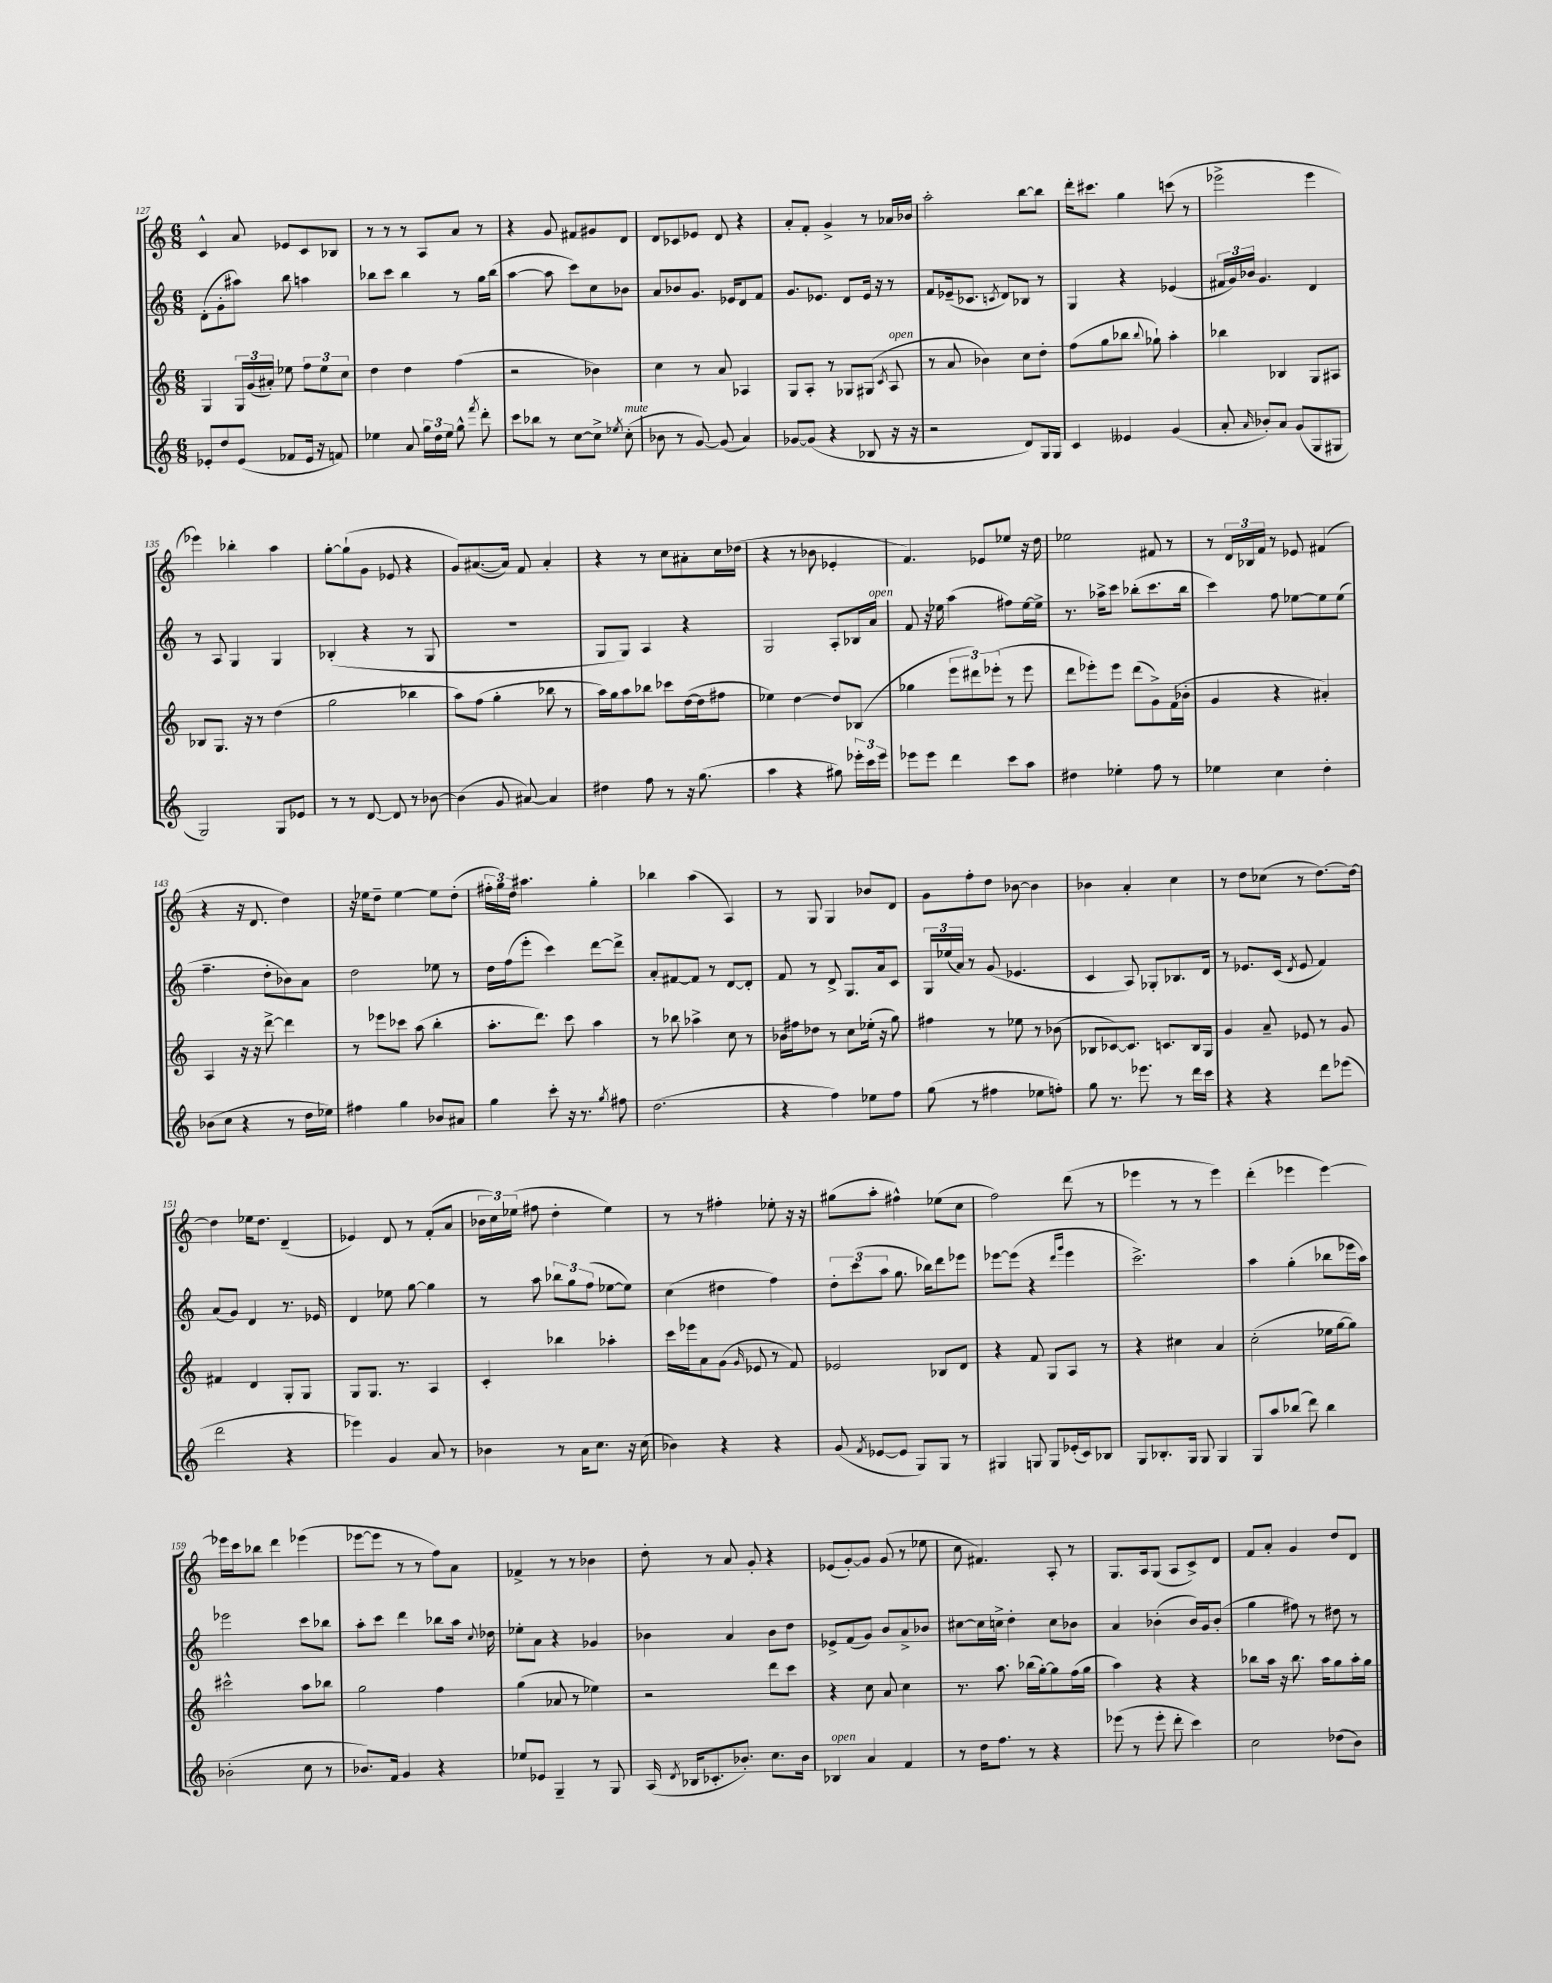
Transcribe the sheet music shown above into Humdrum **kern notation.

**kern	**kern	**kern	**kern
*part4	*part3	*part2	*part1
*staff4	*staff3	*staff2	*staff1
*clefG2	*clefG2	*clefG2	*clefG2
*k[]	*k[]	*k[]	*k[]
*M6/8	*M6/8	*M6/8	*M6/8
=127	=127	=127	=127
8e-X'/L	4G/	(8d'\L	4c^^/
8dd/	.	8g'\	.
(8e-/J	24G/LL	8aa#X\J)	8a/
.	(24g/	.	.
.	24a#X'/JJ)	.	.
8f-X/L	8ee-X\	8bb\	8e-X/L
16e-/Jk	12ff\L	4aan\	8c/
16r	.	.	.
.	12ee-\	.	.
8fn/)	.	.	8B-X/J
.	12cc\J	.	.
=128	=128	=128	=128
4ee-X\	4dd\	8bb-X\L	8r
.	.	8ccc\J	8r
8a/	4dd\	4bb-\	8r
24gg\LL	.	.	8A/L
24dd\	.	.	.
24ee-\JJ	.	.	.
8gg^^\	(4ff\	8r	8a/J
8qfff/	.	.	.
8ddd'\	.	16gg\LL	8r
.	.	(16bb-\JJ	.
=129	=129	=129	=129
8ccc\L	2r	[4aa\	4r
8bb-X\J	.	.	.
8r	.	8aa\]	8g/
[8cc\L	.	8ccc\L)	8f#X/L
8cc^\J]	4b-X\)	8cc\	8g#X/
8qee-X/	.	.	.
!LO:TX:a:i:t=mute	!	!	!
(8cc'\	.	8b-X\J	8d/J
=130	=130	=130	=130
8b-X\	4cc\	8a/L	8d/L
8r	.	8b-X/	8c-X/
[8g/)	8r	8.g/J	8e-X/J
(8g/]	8a/	.	8d/
.	.	16e-X/KL	.
4a/)	4A-X/	8d/	4r
.	.	8f/J	.
=131	=131	=131	=131
[8g-X/L	8G/L	8.g/L	8a'/L
(8g-/J]	8A'/J	.	8f'/J
.	.	8.e-X/J	.
4r	8r	.	4g^/
.	8G-X/L	8d/L	.
8B-X/	(8G#X/J	16e-/Jk	8r
.	.	16r	.
.	8qc/	.	.
!	!LO:TX:a:i:t=open	!	!
16r	8A/	8r	16a-X/LL
16r	.	.	16b-X/JJ
=132	=132	=132	=132
2r	8r	8f/L	2aa'\
.	8a/	(16e-X~/k	.
.	.	8.c-X/J	.
.	4b-X\)	.	.
.	.	8qcn/	.
.	.	8d/L)	.
8d/L)	8cc\L	8B-X/J	[8bb\L
16G/L	8dd'\J	8r	8bb\J]
16G/JJ	.	.	.
=133	=133	=133	=133
4c/	(8ff\L	4G/	16ddd'\KL
.	.	.	8.ccc#X\J
.	8gg\	.	.
4e--X/	8bb-X\J	4r	4gg\
.	8qqbb-/	.	.
.	8gg-X`\)	.	.
(4g/	4aa'\	(4e-X/	(8cccn\
.	.	.	8r
=134	=134	=134	=134
8a'/	4bb-X\	24f#X/LL	2eee-X^\
.	.	24g/)	.
.	.	24b-X/JJ	.
16qqa/	.	.	.
8b-X'/L)	.	4.g/	.
8a/J	4B-X/	.	.
(8g/L	.	.	.
8G/	8G/L	4d/	4eee-\
8G#X/J	8A#X/J	.	.
!!LO:LB:g=z
=135	=135	=135	=135
2G/)	8B-X/L	8r	4eee-X\)
.	8.G/J	8A/	.
.	.	4G/	4bb-X'\
.	16r	.	.
.	8r	.	.
8G/L	(4dd\	4G/	4aa\
8e-X/J	.	.	.
=136	=136	=136	=136
8r	2gg\	(4B-X'/	[8gg'\L
8r	.	.	(8gg`\]
[8d/	.	4r	8g\J
8d/]	.	.	8e-X/
8r	4bb-X\	8r	4r
[8b-X\	.	8G/	.
=137	=137	=137	=137
(4b-\]	8aa\L)	2.r	8g/L)
.	(8ff\J	.	([8.a#X/
8g/	4gg'\	.	.
.	.	.	16a#/Jk])
[8a#X/)	.	.	8f/
4a#/]	8bb-X\	.	4a#'/
.	8r	.	.
=138	=138	=138	=138
4dd#X\	16aa\LL)	8G/L	4r
.	16gg\J	.	.
.	8aa\	8G/J)	.
8ff\	8bb-X\J	4A/	8r
8r	8ccc-X\L	.	8cc\L
16r	([16dd\L	4r	8a#X'\
(8.gg\	16dd\J]	.	.
.	8ff#X\J	.	16cc\L
.	.	.	(16dd-X\JJ
=139	=139	=139	=139
4aa\	4ee-X\)	2G/	4r
4r	[4dd\	.	8r
.	.	.	8b-X\
8gg#X\)	8dd/L]	8A'/L	4e-X'/
24eee-X'\LL	(8B-X/J	16B-X/L	.
24ccc\	.	.	.
!	!	!LO:TX:a:i:t=open	!
.	.	16a/JJ	.
24eee-\JJ	.	.	.
=140	=140	=140	=140
8eee-X\L	4gg-X\	8f/	4.f/)
8eee-\J	.	16r	.
.	.	16ee-X\	.
4ddd\	12eee\L	(4aa\	.
.	12ddd#X\)	.	.
.	.	.	8e-X/L
.	(12eee-X'\J	.	.
8ccc\L	8r	8ff#X\L)	8ee-X/J
8aa\J	8eee-\	[16ee-\L	16r
.	.	16ee-^\JJ]	16dd\
=141	=141	=141	=141
4dd#X\	8ddd\L	8.r	2ee-X\
.	8eee-X'\)	.	.
.	.	16aa-X^\KL	.
4ee-X'\	8eee-\J	8ccc\J	.
.	(8ddd\L	(8bb-X'\L	.
8ff\	8g^\)	8.ccc\	8f#X/
8r	(16f\L	.	8r
.	16b-X'\JJ	16bb-\Jk	.
=142	=142	=142	=142
4ee-X\	4g/	4ccc\)	8r
.	.	.	24d/LL
.	.	.	24B-X/
.	.	.	24f/JJ
4cc\	4r	8ff\	8r
.	.	[8ee-X\L	8e-X/
4dd'\	4a#X'/)	8ee-\]	(4f#X/
.	.	(8ee-\J	.
!!LO:LB:g=z
=143	=143	=143	=143
(8b-X\L	4A/	4.ff~\	4r
8cc\J	.	.	.
4r	16r	.	16r
.	16r	.	8.d/
.	[8ddd^\	8dd'\L	.
8r	4ddd\]	8b-X\)	4dd\)
16dd\LL	.	8a\J	.
16ee-X\JJ)	.	.	.
=144	=144	=144	=144
4ff#X\	8r	2dd\	16r
.	.	.	16ee-X\KL
.	8eee-X\L	.	8dd~\J
4gg\	8ccc-X\J	.	[4ee-\
.	(8aa\	.	.
8b-X/L	4bb'\	8ee-X\	8ee-\L]
8a#X/J	.	8r	(8dd'\J
=145	=145	=145	=145
4gg\	8.aa'\L	16dd\LL	24ff#X'\LL
.	.	.	24gg\)
.	.	(16ff\J	.
.	.	.	24dd\JJ
.	.	8eee'\J	4.aa#X\
.	8.ddd\J)	.	.
8ccc'\	.	4ccc\)	.
16r	8ccc\	.	.
8.r	.	.	.
.	4aa\	[8ddd\L	4gg'\
8qgg/	.	.	.
8ff#X\	.	8ddd^\J]	.
=146	=146	=146	=146
(2.dd\	8r	8a'/L	4bb-X\
.	8bb-X\	[8f#X/	.
.	4aa-X^\	8f#/J]	(4aa\
.	.	8r	.
.	8cc\	[8d/L	4A/)
.	8r	8d'/J]	.
=147	=147	=147	=147
4r	16b-X\LL	8f/	8r
.	16ff#X\J	.	.
.	8dd-X\J	8r	8G/
4ff\)	8r	8d^/	4G/
.	8cc\L	8.G/L	.
8ee-X\L	(16ee-X'\Jk	.	8b-X/L
.	16r	16a/k	.
8ff\J	8gg\)	8c/J	8d/J
=148	=148	=148	=148
(8gg\	4ff#X\	24G/LL	8g\L
.	.	(24ee-X/	.
.	.	24a/JJ)	.
8r	.	8r	8ff'\
4ff#X\	8r	(8g/	8dd\J
.	8ee-X\	4.e-X/	[8b-X\
8ee-X\L	8r	.	4b-\]
8ffn'\J)	(8b-X\	.	.
=149	=149	=149	=149
8gg\	8B-X/L	4c/	4b-X\
8.r	[8c-X/)	.	.
.	8.c-/J]	8A/)	4a'/
8.eee-X\	.	.	.
.	.	8G-X'/L	.
.	8.cn/L	.	.
8r	.	8.B-X/	4cc\
16ddd\LL	16B-/L	.	.
16ccc\JJ	16G/JJ	16d/Jk	.
=150	=150	=150	=150
4r	4g/	8r	8r
.	.	8.e-X/L	8dd\L
4r	8a~/	.	(8cc-X\J
.	.	(16c/Jk	.
.	.	8qd/	.
.	8e-X/	8e-/	8r
8ddd\L	8r	4f/)	[8.dd\L)
(8eee-X\J	8g/	.	.
.	.	.	16dd\Jk_
!!LO:LB:g=z
=151	=151	=151	=151
2ddd\	4f#X/	(8a/L	4dd\]
.	.	8g/J)	.
.	4d/	4d/	16ee-X\KL
.	.	.	8.dd\J
4r	8G'/L	8.r	(4d~/
.	8G/J	.	.
.	.	16e-X/	.
=152	=152	=152	=152
4eee-X\)	8G/L	4d/	4e-X/)
.	8.G/J	.	.
4g/	.	8ee-X\	8d/
.	8.r	.	.
.	.	[8gg\	8r
8a/	4A/	4gg\]	(8f'/L
8r	.	.	8a/J
=153	=153	=153	=153
4b-X\	4c'/	8r	24b-X\LL
.	.	.	24cc\)
.	.	.	(24ee-X\JJ
.	.	8aa\	8ff#X\
8r	4bb-X\	12bb-X\L	4dd'\
.	.	12gg\	.
16a\KL	.	.	.
.	.	(12ff\J	.
8.cc\J	.	.	.
.	4aa-X'\	[8ee-X\L	4ee-\)
16r	.	8ee-\J])	.
(16cc\	.	.	.
=154	=154	=154	=154
4b-X\)	16ccc\LL	(4cc\	8r
.	16eee-X\J	.	.
.	8a\	.	8r
4r	(8g\J	4dd#X\	4ff#X'\
.	16qqg/	.	.
.	8e-X/	.	.
4r	8r	4ff\)	8ee-X'\
.	8f/)	.	16r
.	.	.	16r
=155	=155	=155	=155
(8g/	2e-X/	12dd'\L	(8gg#X\L
.	.	(12ccc\	.
8qf/	.	.	.
[8e-X/L	.	.	8aa'\J
.	.	12aa\J	.
8e-/J]	.	8.gg\	4ff#X^^\)
8G/L)	.	.	.
.	.	16bb-X\KL)	.
8G/J	8B-X/L	8ddd\	(8ee-X\L
8r	8d/J	8eee-X\J	8cc\J
=156	=156	=156	=156
4G#X/	4r	[8eee-X\L	2ff\)
.	.	(8eee-\J]	.
8Gn/	8f/	4r	.
8G/L	8G/L	.	.
.	.	16qqddd/LL	.
.	.	16qqggg/JJ	.
(16e-X'/L	8A/J	4eee-\	(8ddd\
16c/J)	.	.	.
8B-X/J	8r	.	8r
=157	=157	=157	=157
8G/L	4r	2.ccc^\)	4eee-X\
8.B-X'/	.	.	.
.	4cc#X\	.	8r
16G/Jk	.	.	.
8G/	.	.	8r
4G/	4a/	.	4eee-\)
=158	=158	=158	=158
8G/L	(2cc'\	4aa\	(4ddd'\
8aa/	.	.	.
(8bb-X/J	.	(4gg'\	4eee-X\
8ddd\)	.	.	.
4bb-\	16ee-X\LL	8bb-X\L	[4eee-\)
.	[16gg\J	.	.
.	8gg\J])	16eee-X\L	.
.	.	16aa\JJ)	.
!!LO:LB:g=z
=159	=159	=159	=159
(2b-X'\	2ccc#X^^\	2eee-X\	16eee-X\LL]
.	.	.	16ccc\J
.	.	.	8bb-X\J
.	.	.	4ddd\
8cc\	8aa\L	8ccc\L	(4eee-X\
8r	8bb-X\J	8bb-X\J	.
=160	=160	=160	=160
8.b-X/L)	2gg\	8aa'\L	[8eee-X\L
.	.	8ccc\J	8eee-\J]
16f/Jk	.	.	.
4g/	.	4ddd\	8r
.	.	.	8r
4r	4ff\	8bb-X\L	8ff\L)
.	.	16aa\Jk	8a\J
.	.	8qqcc/	.
.	.	16dd-X\	.
=161	=161	=161	=161
8ee-X/L	(4gg\	8ee-X'\L	4f-X^/
8e-X/J	.	8a\J	.
4G~/	8a-X/	4r	8r
.	8r	.	8r
8r	4ee-X\)	4g-X/	4b-X\
8G/	.	.	.
=162	=162	=162	=162
(16A/	2r	4b-X\	8dd'\
8qd/	.	.	.
16B-X/KL	.	.	.
8.c-X'/	.	.	8r
.	.	4a/	8a/
8.b-X'/J)	.	.	.
.	.	.	8g'/
8.cc\L	8ddd\L	8b-\L	4r
.	8ccc\J	8dd\J	.
16b-\Jk	.	.	.
=163	=163	=163	=163
!LO:TX:a:i:t=open	!	!	!
4B-X/	4r	8e-X^/L	(8e-X/L
.	.	(8f/	[8g'/)
4a/	8cc\	8g/J)	8g/J]
.	8a/	8b/L	(8g/
4f/	4cc\	8a^/	8r
.	.	8b-X/J	8ee-X\
=164	=164	=164	=164
8r	8.r	[8cc#X\L	8cc\
16dd\KL	.	16cc#\L]	4.f#X/)
8.ff\J	8.aa\	16ccn^\JJ	.
.	.	4dd'\	.
8r	(16bb-X\LL	.	.
.	[16gg'\J)	.	.
4r	8gg\]	8cc\L	8A'/
.	(16ff\L	8b-X\J	8r
.	16gg\JJ	.	.
=165	=165	=165	=165
(8eee-X\	4aa\)	4a/	8.G/L
8r	.	.	.
.	.	.	16A/k
8eee-'\	4r	(4b-X'\	(8G/J
8ddd'\	.	.	8A/L
4ccc\)	4r	16b-/LL)	8c^/)
.	.	16g/J	.
.	.	(8b-'/J	8d/J
=166	=166	=166	=166
2cc\	8bb-X\L	4gg\	8f/L
.	16aa\Jk	.	8a'/J
.	16r	.	.
.	8.bb-\	8ff#X\)	4g/
.	.	8r	.
.	16aa\KL	.	.
(8dd-X\L	8gg\	8dd#X\	8dd/L
8b\J)	16aa'\L	8r	8d/J
.	16gg\JJ	.	.
==	==	==	==
*-	*-	*-	*-
